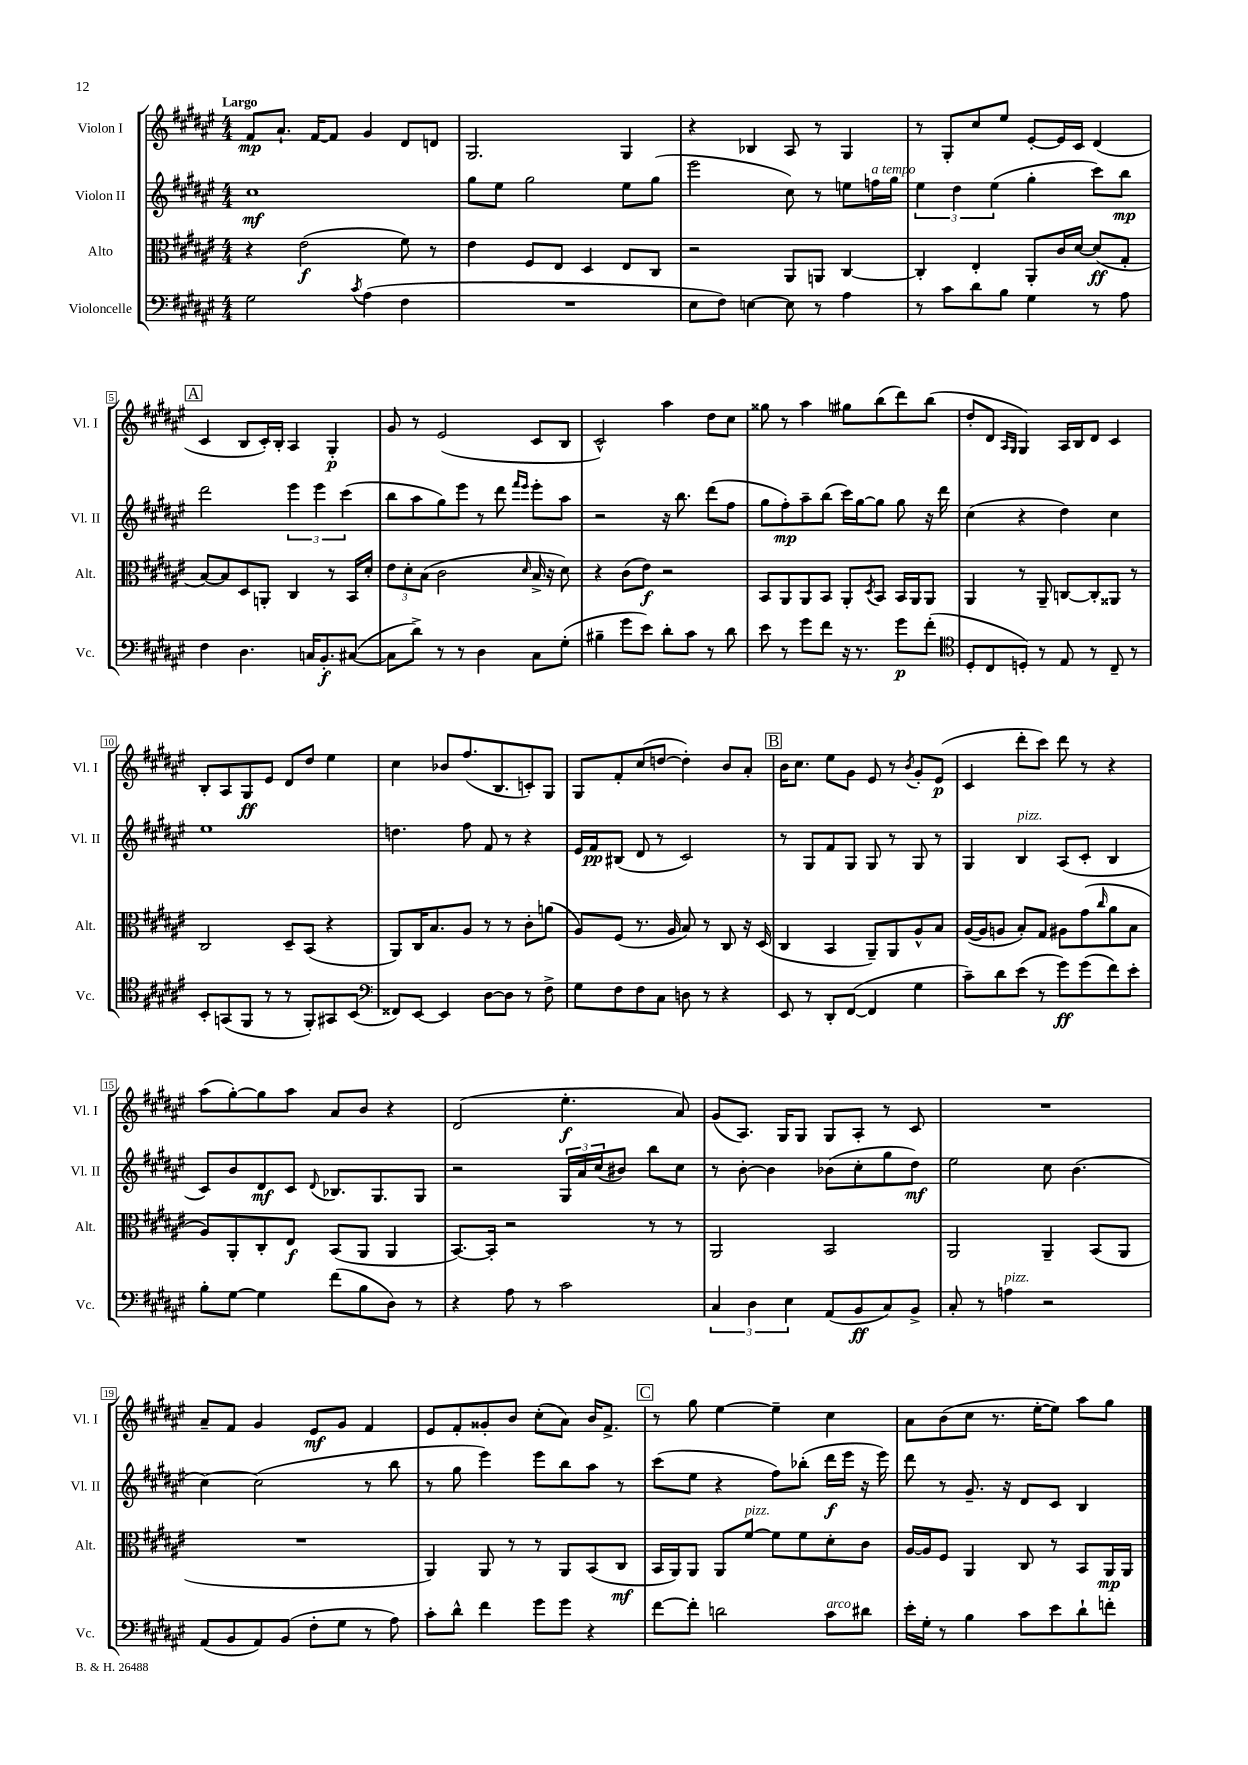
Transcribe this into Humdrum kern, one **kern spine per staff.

**kern	**dynam	**kern	**dynam	**kern	**dynam	**kern	**dynam
*part4	*part4	*part3	*part3	*part2	*part2	*part1	*part1
*staff4	*staff4	*staff3	*staff3	*staff2	*staff2	*staff1	*staff1
*I"Violoncelle	*	*I"Alto	*	*I"Violon II	*	*I"Violon I	*
*I'Vc.	*	*I'Alt.	*	*I'Vl. II	*	*I'Vl. I	*
*clefF4	*	*clefC3	*	*clefG2	*	*clefG2	*
*k[f#c#g#d#a#e#]	*	*k[f#c#g#d#a#e#]	*	*k[f#c#g#d#a#e#]	*	*k[f#c#g#d#a#e#]	*
*M4/4	*	*M4/4	*	*M4/4	*	*M4/4	*
=1	=1	=1	=1	=1	=1	=1	=1
!	!	!	!	!	!	!LO:TX:a:B:t=Largo	!
2G#\	.	4r	.	1cc#	mf	8f#/L	mp
.	.	.	.	.	.	8.a#`/J	.
.	.	(2e#\	f	.	.	.	.
.	.	.	.	.	.	[16f#/KL	.
.	.	.	.	.	.	8f#/J]	.
8qc#/	.	.	.	.	.	.	.
(4A#\	.	.	.	.	.	4g#/	.
4F#\	.	8f#\)	.	.	.	8d#/L	.
.	.	8r	.	.	.	8dn/J	.
=2	=2	=2	=2	=2	=2	=2	=2
1r	.	4e#\	.	8gg#\L	.	2.G#/	.
.	.	.	.	8ee#\J	.	.	.
.	.	8F#/L	.	2gg#\	.	.	.
.	.	8E#/J	.	.	.	.	.
.	.	4D#/	.	.	.	.	.
.	.	8E#/L	.	8ee#\L	.	4G#/	.
.	.	8C#/J	.	(8gg#\J	.	.	.
=3	=3	=3	=3	=3	=3	=3	=3
8E#\L	.	2r	.	2eee#\	.	4r	.
8F#\J)	.	.	.	.	.	.	.
[4En\	.	.	.	.	.	4B-X/	.
8E\]	.	8AA#/L	.	8cc#\)	.	8A#/	.
8r	.	8AAn/J	.	8r	.	8r	.
4A#\	.	[4C#/	.	8een\L	.	4G#/	.
!	!	!	!	!LO:TX:a:i:t=a tempo	!	!	!
.	.	.	.	16ffn\L	.	.	.
.	.	.	.	16gg#\JJ	.	.	.
=4	=4	=4	=4	=4	=4	=4	=4
8r	.	4C#'/]	.	6ee#\	.	8r	.
8c#\L	.	.	.	.	.	8G#'/L	.
.	.	.	.	6dd#\	.	.	.
8d#\	.	4E#'/	.	.	.	8cc#/	.
.	.	.	.	(6ee#\	.	.	.
8B\J	.	.	.	.	.	8ee#/J	.
4G#\	.	8AA#'/L	.	4gg#'\	.	[8e#'/L	.
.	.	16c#/L	.	.	.	16e#/L]	.
.	.	[16d#/JJ	.	.	.	16c#/JJ	.
8r	.	(8d#/L]	ff	8ccc#\L)	.	(4d#/	.
8A#\	.	8G#'/J	.	8bb\J	mp	.	.
!!LO:LB:g=z
!!LO:REH:place=s1:t=A
=5	=5	=5	=5	=5	=5	=5	=5
4F#\	.	[8B/L)	.	2ddd#\	.	4c#/	.
.	.	8B/]	.	.	.	.	.
4.D#\	.	8D#/	.	.	.	8B/L	.
.	.	8AAn'/J	.	.	.	16c#'/L)	.
.	.	.	.	.	.	16B'/JJ	.
.	.	4C#/	.	6eee#\	.	4A#/	.
16Cn/KL	.	.	.	.	.	.	.
.	.	.	.	6eee#\	.	.	.
8.BB'/	f	.	.	.	.	.	.
.	.	8r	.	.	.	4G#'/	p
.	.	.	.	(6ccc#\	.	.	.
([8C#X/J	.	16BB/LL	.	.	.	.	.
.	.	16d#'/JJ	.	.	.	.	.
=6	=6	=6	=6	=6	=6	=6	=6
8C#\L]	.	12e#\L	.	8bb\L	.	8g#/	.
.	.	12d#'\	.	.	.	.	.
8d#^\J)	.	.	.	8aa#\	.	8r	.
.	.	(12B\J	.	.	.	.	.
8r	.	2c#\	.	8gg#\)	.	(2e#/	.
8r	.	.	.	8eee#\J	.	.	.
4D#\	.	.	.	8r	.	.	.
.	.	.	.	8ddd#\	.	.	.
.	.	.	.	16qqfff#/LL	.	.	.
.	.	16qqd#/	.	16qqeee#/JJ	.	.	.
8C#\L	.	16B^/	.	8eee#'\L	.	8c#/L	.
.	.	16r	.	.	.	.	.
(8G#'\J	.	8d#\)	.	8aa#\J	.	8B/J	.
=7	=7	=7	=7	=7	=7	=7	=7
4B#X~\	.	4r	.	2r	.	2c#^^/)	.
8g#\L	.	(8c#\L	.	.	.	.	.
8e#\J)	.	8e#\J)	f	.	.	.	.
8d#'\L	.	2r	.	16r	.	4aa#\	.
.	.	.	.	8.bb\	.	.	.
8c#\J	.	.	.	.	.	.	.
8r	.	.	.	(8ddd#\L	.	8dd#\L	.
8d#\	.	.	.	8ff#\J	.	8cc#\J	.
=8	=8	=8	=8	=8	=8	=8	=8
8e#\	.	8BB/L	.	8gg#\L	.	8gg##X\	.
8r	.	8AA#/	.	8ff#'\)	mp	8r	.
8g#\L	.	8AA#/	.	8aa#~\	.	4aa#\	.
8f#\J	.	8BB/J	.	(8bb\J	.	.	.
16r	.	8AA#'/L	.	16ccc#\LL)	.	8gg#X\L	.
8.r	.	.	.	[16gg#\J	.	.	.
.	.	8qD#/	.	.	.	.	.
.	.	8BB/J	.	8gg#\J]	.	(8bb\	.
8g#\L	p	16BB/LL	.	8gg#\	.	8ddd#\)	.
.	.	16AA#/J	.	.	.	.	.
(8f#'\J	.	8AA#/J	.	16r	.	(8bb\J	.
.	.	.	.	16ddd#\	.	.	.
=9	=9	=9	=9	=9	=9	=9	=9
*clefC4	*	*	*	*	*	*	*
8D#'/L	.	4AA#/	.	(4cc#\	.	8dd#'/L	.
8C#/	.	.	.	.	.	8d#/J	.
.	.	.	.	.	.	16qqA#/LL	.
.	.	.	.	.	.	16qqG#/JJ	.
8Dn'/J)	.	8r	.	4r	.	4G#/)	.
8r	.	8AA#~/	.	.	.	.	.
8E#/	.	[8Cn/L	.	4dd#\)	.	16A#/LL	.
.	.	.	.	.	.	16B/J	.
8r	.	8C'/]	.	.	.	8d#/J	.
8C#~/	.	8AA##X/J	.	4cc#\	.	4c#/	.
8r	.	8r	.	.	.	.	.
!!LO:LB:g=z
=10	=10	=10	=10	=10	=10	=10	=10
8BB'/L	.	2C#/	.	1ee#	.	8B'/L	.
(8GGn/	.	.	.	.	.	8A#/	.
8FF#/J	.	.	.	.	.	8G#/	ff
8r	.	.	.	.	.	8e#/J	.
8r	.	8D#~/L	.	.	.	8d#/L	.
8FF#'/L)	.	(8BB/J	.	.	.	8dd#/J	.
8GG#X/	.	4r	.	.	.	4ee#\	.
(8BB/J	.	.	.	.	.	.	.
=11	=11	=11	=11	=11	=11	=11	=11
*clefF4	*	*	*	*	*	*	*
8FF##X/L)	.	8AA#/L)	.	4.ddn\	.	4cc#\	.
[8EE#/J	.	16C#/K	.	.	.	.	.
.	.	8.B/	.	.	.	.	.
4EE#/]	.	.	.	.	.	8b-X/L	.
.	.	8A#/J	.	8ff#\	.	(8.ff#/	.
[8D#\L	.	8r	.	8f#/	.	.	.
.	.	.	.	.	.	8.B/	.
8D#\J]	.	8r	.	8r	.	.	.
8r	.	8c#'\L	.	4r	.	8cn'/)	.
8F#^\	.	(8an\J	.	.	.	8G#/J	.
=12	=12	=12	=12	=12	=12	=12	=12
8G#\L	.	8A#/L)	.	16e#/LL	.	8G#/L	.
.	.	.	.	16f#/J	pp	.	.
8F#\	.	(8F#/J	.	(8B#X/J	.	8f#'/	.
8F#\	.	8.r	.	8d#/	.	(8cc#/	.
8C#\J	.	.	.	8r	.	[8ddn/J	.
.	.	16A#/	.	.	.	.	.
8Dn\	.	8B/)	.	2c#/)	.	4dd'\])	.
8r	.	8r	.	.	.	.	.
4r	.	8C#/	.	.	.	8b/L	.
.	.	16r	.	.	.	8a#'/J	.
.	.	(16D#/	.	.	.	.	.
!!LO:REH:place=s1:t=B
=13	=13	=13	=13	=13	=13	=13	=13
8EE#/	.	4C#/	.	8r	.	16b\KL	.
.	.	.	.	.	.	8.cc#\J	.
8r	.	.	.	8G#/L	.	.	.
8DD#'/L	.	4BB/	.	8f#/	.	8ee#\L	.
([8FF#/J	.	.	.	8G#/J	.	8g#\J	.
4FF#/]	.	8AA#~/L)	.	8G#/	.	8e#/	.
.	.	8AA#/	.	8r	.	8r	.
.	.	.	.	.	.	8qb/	.
4G#\	.	8A#^^/	.	8G#/	.	8g#'/L	.
.	.	8B/J	.	8r	.	(8e#/J	p
=14	=14	=14	=14	=14	=14	=14	=14
8c#~\L)	.	([16A#/LL	.	4G#/	.	4c#/	.
.	.	16A#/J]	.	.	.	.	.
8d#\	.	8An/J	.	.	.	.	.
!	!	!	!	!LO:TX:a:i:t=pizz.	!	!	!
(8e#\J	.	8B'/L)	.	4B/	.	8ddd#'\L	.
8r	.	8G#/J	.	.	.	8ccc#\J)	.
8g#\L)	ff	8A#X\L	.	(8A#/L	.	8ddd#\	.
(8g#\	.	(8g#\	.	8c#'/J	.	8r	.
.	.	16qqcc#/	.	.	.	.	.
8f#\)	.	8a#\	.	4B/	.	4r	.
8e#'\J	.	8B\J	.	.	.	.	.
!!LO:LB:g=z
=15	=15	=15	=15	=15	=15	=15	=15
8B'\L	.	8A#/L)	.	8c#/L)	.	(8aa#\L	.
[8G#\J	.	8AA#'/	.	8b/	.	[8gg#'\)	.
4G#\]	.	8C#'/	.	8d#/	mf	8gg#\]	.
.	.	8E#/J	f	8c#/J	.	8aa#\J	.
.	.	.	.	8qqd#/	.	.	.
(8f#\L	.	(8BB/L	.	8.B-X/L	.	8a#/L	.
8B\	.	8AA#/J	.	.	.	8b/J	.
.	.	.	.	8.G#/	.	.	.
8D#\J)	.	4AA#/	.	.	.	4r	.
8r	.	.	.	8G#/J	.	.	.
=16	=16	=16	=16	=16	=16	=16	=16
4r	.	[8.BB/L)	.	2r	.	(2d#/	.
.	.	16BB'/Jk]	.	.	.	.	.
8A#\	.	2r	.	.	.	.	.
8r	.	.	.	.	.	.	.
2c#\	.	.	.	24G#/LL	.	4.ee#'\	f
.	.	.	.	24a#/	.	.	.
.	.	.	.	(24cc#/J	.	.	.
.	.	.	.	8b#X/J)	.	.	.
.	.	8r	.	8bb\L	.	.	.
.	.	8r	.	8cc#\J	.	8a#/)	.
=17	=17	=17	=17	=17	=17	=17	=17
6C#/	.	2AA#/	.	8r	.	(8g#/L	.
.	.	.	.	[8b'\	.	8.A#/J)	.
6D#\	.	.	.	.	.	.	.
.	.	.	.	4b\]	.	.	.
.	.	.	.	.	.	16G#/KL	.
6E#\	.	.	.	.	.	.	.
.	.	.	.	.	.	8G#/J	.
(8AA#/L	.	2BB/	.	(8b-X\L	.	8G#/L	.
8BB/	ff	.	.	8cc#'\	.	8A#'/J	.
8C#/)	.	.	.	8gg#\	.	8r	.
8BB^/J	.	.	.	8dd#\J)	mf	8c#/	.
=18	=18	=18	=18	=18	=18	=18	=18
8C#'/	.	2AA#/	.	2ee#\	.	1r	.
8r	.	.	.	.	.	.	.
!LO:TX:a:i:t=pizz.	!	!	!	!	!	!	!
4An\	.	.	.	.	.	.	.
2r	.	4AA#~/	.	8cc#\	.	.	.
.	.	.	.	(4.b\	.	.	.
.	.	(8BB/L	.	.	.	.	.
.	.	8AA#/J	.	.	.	.	.
!!LO:LB:g=z
=19	=19	=19	=19	=19	=19	=19	=19
(8AA#/L	.	1r	.	[4cc#\)	.	8a#~/L	.
8BB/	.	.	.	.	.	8f#/J	.
8AA#/)	.	.	.	(2cc#\]	.	4g#/	.
(8BB/J	.	.	.	.	.	.	.
8F#'\L	.	.	.	.	.	8e#/L	mf
8G#\J	.	.	.	.	.	8g#/J	.
8r	.	.	.	8r	.	4f#/	.
8A#\)	.	.	.	8bb\	.	.	.
=20	=20	=20	=20	=20	=20	=20	=20
8c#'\L	.	4AA#/)	.	8r	.	8e#/L	.
8d#^^\J	.	.	.	8gg#\	.	8f#'/	.
4f#\	.	8AA#/	.	4eee#\)	.	8g##X'/	.
.	.	8r	.	.	.	8b/J	.
8g#\L	.	8r	.	8eee#\L	.	(8cc#'\L	.
8g#\J	.	8AA#/L	.	8bb\	.	8a#\J)	.
4r	.	(8BB/	.	8aa#\J	.	16b/KL	.
.	.	.	.	.	.	8.f#^/J	.
.	.	8C#/J	mf	8r	.	.	.
!!LO:REH:place=s1:t=C
=21	=21	=21	=21	=21	=21	=21	=21
[8f#\L	.	16BB/LL	.	(8ccc#\L	.	8r	.
.	.	16AA#/J)	.	.	.	.	.
8f#'\J]	.	8AA#/J	.	8ee#\J	.	8gg#\	.
2dn\	.	8AA#/L	.	4r	.	[4ee#\	.
!	!	!LO:TX:a:i:t=pizz.	!	!	!	!	!
.	.	[8f#/J	.	.	.	.	.
.	.	8f#\L]	.	8ff#\L)	.	4ee#~\]	.
.	.	8f#\	.	(8bb-X'\J	.	.	.
!LO:TX:a:i:t=arco	!	!	!	!	!	!	!
8c#\L	.	8d#'\	.	16ddd#\LL	f	4cc#\	.
.	.	.	.	16eee#\JJ	.	.	.
8d#X\J	.	8c#\J	.	16r	.	.	.
.	.	.	.	16eee#\)	.	.	.
=22	=22	=22	=22	=22	=22	=22	=22
16e#'\LL	.	[16A#/LL	.	8ddd#\	.	8a#\L	.
16G#'\JJ	.	16A#/J]	.	.	.	.	.
8r	.	8F#/J	.	8r	.	(8b\	.
4B\	.	4AA#/	.	8.g#~/	.	8cc#\J	.
.	.	.	.	.	.	8.r	.
.	.	.	.	16r	.	.	.
8c#\L	.	8C#/	.	8d#/L	.	.	.
.	.	.	.	.	.	[16ee#'\KL	.
8e#\	.	8r	.	8c#/J	.	8ee#\J])	.
8d#`\	.	8BB/L	.	4B/	.	8aa#\L	.
8fn'\J	.	16AA#/L	mp	.	.	8gg#\J	.
.	.	16AA#/JJ	.	.	.	.	.
==	==	==	==	==	==	==	==
*-	*-	*-	*-	*-	*-	*-	*-
